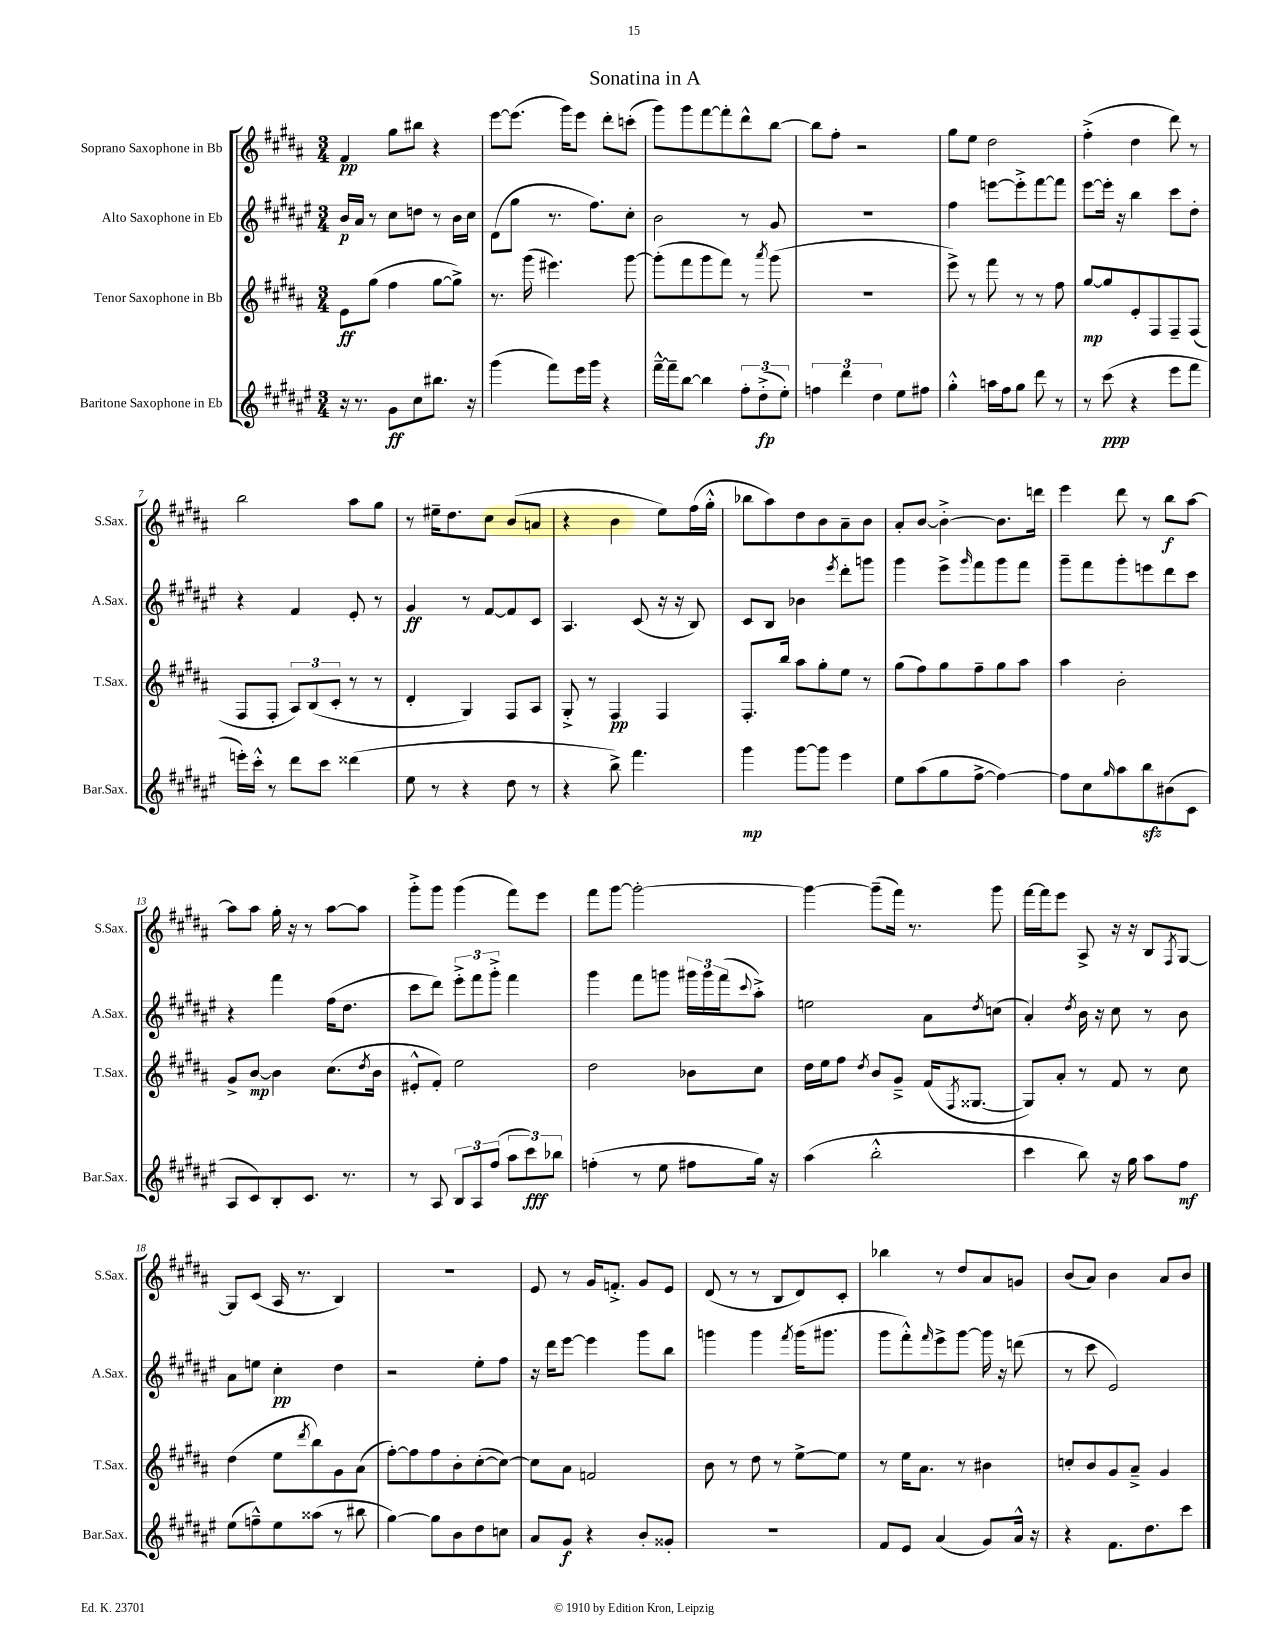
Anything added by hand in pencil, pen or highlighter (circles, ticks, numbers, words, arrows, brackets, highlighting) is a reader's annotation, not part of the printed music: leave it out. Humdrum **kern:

**kern	**dynam	**kern	**dynam	**kern	**dynam	**kern	**dynam
*part4	*part4	*part3	*part3	*part2	*part2	*part1	*part1
*staff4	*staff4	*staff3	*staff3	*staff2	*staff2	*staff1	*staff1
*I"Baritone Saxophone in Eb	*	*I"Tenor Saxophone in Bb	*	*I"Alto Saxophone in Eb	*	*I"Soprano Saxophone in Bb	*
*I'Bar.Sax.	*	*I'T.Sax.	*	*I'A.Sax.	*	*I'S.Sax.	*
*clefG2	*	*clefG2	*	*clefG2	*	*clefG2	*
*k[f#c#g#d#a#e#]	*	*k[f#c#g#d#a#]	*	*k[f#c#g#d#a#e#]	*	*k[f#c#g#d#a#]	*
*M3/4	*	*M3/4	*	*M3/4	*	*M3/4	*
=1	=1	=1	=1	=1	=1	=1	=1
16r	.	8e\L	ff	16b/LL	p	4f#/	pp
8.r	.	.	.	16a#/JJ	.	.	.
.	.	(8gg#\J	.	8r	.	.	.
8g#\L	ff	4ff#\	.	8cc#\L	.	8gg#\L	.
8cc#\	.	.	.	8ddn\J	.	8bb#X\J	.
8.bb#X\J	.	[8gg#\L	.	8r	.	4r	.
.	.	8gg#^\J])	.	16b\LL	.	.	.
16r	.	.	.	16cc#\JJ	.	.	.
=2	=2	=2	=2	=2	=2	=2	=2
(4ggg#\	.	8.r	.	(8d#\L	.	[8eee\L	.
.	.	.	.	8gg#\J	.	(8.eee\J]	.
.	.	(16ggg#\	.	.	.	.	.
8fff#\L)	.	4.eee#X\)	.	8.r	.	.	.
.	.	.	.	.	.	16ggg#\KL)	.
16eee#\L	.	.	.	.	.	8eee\J	.
16ggg#\JJ	.	.	.	8.ff#\L)	.	.	.
4r	.	.	.	.	.	8ddd#'\L	.
.	.	[8ggg#\	.	8cc#'\J	.	(8cccn'\J	.
=3	=3	=3	=3	=3	=3	=3	=3
[16fff#~^^\LL	.	(8ggg#'\L]	.	2b\	.	8ggg#\L)	.
16fff#~\J]	.	.	.	.	.	.	.
[8bb\J	.	8fff#\	.	.	.	8ggg#\	.
4bb\]	.	8ggg#\	.	.	.	[8fff#\	.
.	.	8fff#\J)	.	.	.	8fff#'\]	.
12ff#'\L	.	8r	.	8r	.	8ddd#^^\	.
(12dd#'^\	fp	.	.	.	.	.	.
.	.	8qaaa#/	.	.	.	.	.
.	.	(8ggg#\	.	8g#/	.	[8bb\J	.
12ee#'\J)	.	.	.	.	.	.	.
=4	=4	=4	=4	=4	=4	=4	=4
6ffn\	.	2.r	.	2.r	.	8bb\L]	.
.	.	.	.	.	.	8ff#'\J	.
6ddd#\	.	.	.	.	.	.	.
.	.	.	.	.	.	2r	.
6dd#\	.	.	.	.	.	.	.
8ee#\L	.	.	.	.	.	.	.
8ff#X\J	.	.	.	.	.	.	.
=5	=5	=5	=5	=5	=5	=5	=5
4gg#'^^\	.	8eee^\)	.	4ff#\	.	8gg#\L	.
.	.	8r	.	.	.	8ee\J	.
16aan\LL	.	8fff#\	.	[8eeen\L	.	2dd#\	.
16ff#\J	.	.	.	.	.	.	.
8gg#\J	.	8r	.	8eee'^\]	.	.	.
8ddd#\	.	8r	.	[8fff#\	.	.	.
8r	.	8ff#\	.	8fff#\J]	.	.	.
=6	=6	=6	=6	=6	=6	=6	=6
8r	.	[8gg#/L	mp	[8eee#\L	.	(4ff#'^\	.
(8ccc#\	ppp	8gg#/]	.	16eee#'\Jk]	.	.	.
.	.	.	.	16r	.	.	.
4r	.	8e'/	.	4bb\	.	4dd#\	.
.	.	8F#/	.	.	.	.	.
8eee#\L	.	8F#~/	.	8ccc#\L	.	8ddd#\)	.
8fff#\J	.	(8F#/J	.	8dd#'\J	.	8r	.
!!LO:LB:g=z
=7	=7	=7	=7	=7	=7	=7	=7
16eeen'\LL)	.	8F#/L	.	4r	.	2bb\	.
16ccc#'^^\JJ	.	.	.	.	.	.	.
8r	.	8F#'/J	.	.	.	.	.
8ddd#\L	.	12A#/L)	.	4f#/	.	.	.
.	.	(12B/	.	.	.	.	.
8ccc#\J	.	.	.	.	.	.	.
.	.	12c#'/J	.	.	.	.	.
(4ddd##X\	.	8r	.	8e#'/	.	8aa#\L	.
.	.	8r	.	8r	.	8gg#\J	.
=8	=8	=8	=8	=8	=8	=8	=8
8ee#\	.	4d#'/	.	4g#/	ff	8r	.
8r	.	.	.	.	.	16ee#X~\KL	.
.	.	.	.	.	.	8.dd#\	.
4r	.	4G#/)	.	8r	.	.	.
.	.	.	.	[8f#/L	.	8cc#\J	.
8dd#\	.	8F#/L	.	8f#/]	.	(8b/L	.
8r	.	8A#/J	.	8c#/J	.	8an/J	.
=9	=9	=9	=9	=9	=9	=9	=9
4r	.	8G#'^/	.	4.A#/	.	4r	.
.	.	8r	.	.	.	.	.
8bb^\)	.	4F#/	pp	.	.	4b\	.
4.fff#\	.	.	.	(8c#/	.	.	.
.	.	4F#/	.	16r	.	8ee\L)	.
.	.	.	.	16r	.	.	.
.	.	.	.	8B/)	.	(16ff#\L	.
.	.	.	.	.	.	16gg#'^^\JJ	.
=10	=10	=10	=10	=10	=10	=10	=10
4ggg#\	mp	8.F#'/L	.	8c#/L	.	8bb-X\L	.
.	.	.	.	8B/J	.	8aa#\)	.
.	.	16bb/Jk	.	.	.	.	.
[8ggg#\L	.	8aa#\L	.	4b-X\	.	8dd#\	.
8ggg#\J]	.	8gg#'\	.	.	.	8b\	.
.	.	.	.	8qeee#/	.	.	.
4eee#\	.	8ee\J	.	8ddd#'\L	.	8a#~\	.
.	.	8r	.	8gggn\J	.	8b\J	.
=11	=11	=11	=11	=11	=11	=11	=11
8ee#\L	.	(8gg#\L	.	4ggg#\	.	8a#'/L	.
(8aa#\	.	8ff#\)	.	.	.	[8b/J	.
8gg#\	.	8gg#\	.	8eee#^\L	.	4b'^\_	.
.	.	.	.	16qqggg#/	.	.	.
[8ff#^\J	.	8ff#~\	.	8fff#\	.	.	.
4ff#\_)	.	8gg#\	.	8ggg#\	.	8.b\L]	.
.	.	8aa#\J	.	8fff#\J	.	.	.
.	.	.	.	.	.	16dddn\Jk	.
=12	=12	=12	=12	=12	=12	=12	=12
8ff#\L]	.	4aa#\	.	8ggg#~\L	.	4eee\	.
8cc#\	.	.	.	8fff#\	.	.	.
16qqgg#/	.	.	.	.	.	.	.
8aa#\	.	2b'\	.	8ggg#'\	.	8ddd#\	.
8bbzz\	.	.	.	8eeen\	.	8r	.
(8b#X\	.	.	.	8ddd#\	.	8bb\L	f
8c#\J	.	.	.	8ccc#\J	.	[8aa#\J	.
!!LO:LB:g=z
=13	=13	=13	=13	=13	=13	=13	=13
8A#/L	.	8g#^/L	.	4r	.	8aa#\L]	.
8c#/)	.	[8b/J	mp	.	.	8aa#\J	.
8B'/	.	4b\]	.	4fff#\	.	16gg#'\	.
.	.	.	.	.	.	16r	.
8.c#/J	.	.	.	.	.	8r	.
.	.	(8.cc#\L	.	(16ff#\KL	.	[8aa#\L	.
8.r	.	.	.	8.dd#\J	.	.	.
.	.	.	.	.	.	8aa#\J]	.
.	.	8qdd#/	.	.	.	.	.
.	.	16b\Jk	.	.	.	.	.
=14	=14	=14	=14	=14	=14	=14	=14
8r	.	8e#X'^^/L	.	8ccc#\L	.	8ggg#'^\L	.
8A#/	.	8f#'/J)	.	8ddd#\J)	.	8ggg#\J	.
12B/L	.	2ee\	.	12eee#'^\L	.	(4ggg#\	.
12A#/	.	.	.	12fff#\	.	.	.
(12ff#/J	.	.	.	12ggg#'^\J	.	.	.
12aa#\L	.	.	.	4fff#\	.	8fff#\L)	.
12ccc#\)	fff	.	.	.	.	.	.
.	.	.	.	.	.	8eee\J	.
12bb-X\J	.	.	.	.	.	.	.
=15	=15	=15	=15	=15	=15	=15	=15
(4ffn'\	.	2dd#\	.	4ggg#\	.	8fff#\L	.
.	.	.	.	.	.	[8ggg#\J	.
8r	.	.	.	8fff#\L	.	2ggg#'\_	.
8ee#\	.	.	.	8gggn\J	.	.	.
8ff#X\L	.	8b-X\L	.	24ggg#X\LL	.	.	.
.	.	.	.	24ggg#\	.	.	.
.	.	.	.	(24fff#\J	.	.	.
.	.	.	.	8qqccc#/	.	.	.
16gg#\Jk)	.	8cc#\J	.	8aa#'^\J)	.	.	.
16r	.	.	.	.	.	.	.
=16	=16	=16	=16	=16	=16	=16	=16
(4aa#\	.	16dd#\LL	.	2een\	.	4ggg#\_	.
.	.	16ee\J	.	.	.	.	.
.	.	8ff#\J	.	.	.	.	.
.	.	8qdd#/	.	.	.	.	.
2bb'^^\	.	8b/L	.	.	.	(8ggg#~\L]	.
.	.	8g#~^/J	.	.	.	16fff#\Jk)	.
.	.	.	.	.	.	8.r	.
.	.	(16f#/KL	.	8a#\L	.	.	.
.	.	8qF#/	.	.	.	.	.
.	.	[8.G##X/J	.	.	.	.	.
.	.	.	.	8qdd#/	.	.	.
.	.	.	.	(8ccn\J	.	8ggg#\	.
=17	=17	=17	=17	=17	=17	=17	=17
4ccc#\	.	8G##/L])	.	4a#'/)	.	[16fff#\LL	.
.	.	.	.	.	.	16fff#\J]	.
.	.	8a#'/J	.	.	.	8eee\J	.
.	.	.	.	8qdd#/	.	.	.
8bb\)	.	8r	.	16b\	.	8A#^/	.
.	.	.	.	16r	.	.	.
16r	.	8f#/	.	8cc#\	.	16r	.
16gg#\	.	.	.	.	.	16r	.
8aa#\L	.	8r	.	8r	.	8B/L	.
.	.	.	.	.	.	8qF#/	.
8ff#\J	mf	8cc#\	.	8b\	.	[8G#/J	.
!!LO:LB:g=z
=18	=18	=18	=18	=18	=18	=18	=18
(8ee#\L	.	(4dd#\	.	8a#\L	.	8G#/L]	.
8ffn~^^\)	.	.	.	8een\J	.	(8c#/J	.
8ee#\	.	8ee\L	.	4cc#'\	pp	16A#/	.
.	.	.	.	.	.	8.r	.
.	.	8qddd#/	.	.	.	.	.
(8aa##X\J	.	8bb\)	.	.	.	.	.
8r	.	8g#\	.	4dd#\	.	4B/)	.
8bb#X\	.	(8a#\J	.	.	.	.	.
=19	=19	=19	=19	=19	=19	=19	=19
[4gg#\)	.	[8ff#'\L)	.	2r	.	2.r	.
.	.	8ff#\]	.	.	.	.	.
8gg#\L]	.	8ff#\	.	.	.	.	.
8b\	.	8b'\	.	.	.	.	.
8dd#\	.	([8cc#'\	.	8ee#'\L	.	.	.
8ccn\J	.	8cc#\J_)	.	8ff#\J	.	.	.
=20	=20	=20	=20	=20	=20	=20	=20
8a#/L	.	8cc#\L]	.	16r	.	8e/	.
.	.	.	.	16ddd#\KL	.	.	.
8g#/J	f	8a#\J	.	[8eee#\J	.	8r	.
4r	.	2fn/	.	4eee#\]	.	16g#/KL	.
.	.	.	.	.	.	8.fn'^/J	.
8b'/L	.	.	.	8ggg#\L	.	8g#/L	.
8g##X'/J	.	.	.	8bb\J	.	8e/J	.
=21	=21	=21	=21	=21	=21	=21	=21
2.r	.	8b\	.	4gggn\	.	(8d#/	.
.	.	8r	.	.	.	8r	.
.	.	8dd#\	.	4ggg\	.	8r	.
.	.	8r	.	.	.	8B/L	.
.	.	.	.	8qfff#/	.	.	.
.	.	[8ee^\L	.	(16ggg\KL	.	8d#/)	.
.	.	.	.	8.ggg#X\J	.	.	.
.	.	8ee\J]	.	.	.	8c#'/J	.
=22	=22	=22	=22	=22	=22	=22	=22
8f#/L	.	8r	.	8ggg#\L	.	4bb-X\	.
8e#/J	.	16ee\KL	.	8fff#'^^\)	.	.	.
.	.	8.a#\J	.	.	.	.	.
.	.	.	.	16qqfff#/	.	.	.
(4a#/	.	.	.	8eee#^\	.	8r	.
.	.	8r	.	[8ggg#\J	.	8dd#/L	.
8g#/L)	.	4b#X\	.	16ggg#\]	.	8a#/	.
.	.	.	.	16r	.	.	.
16a#^^/Jk	.	.	.	(8dddn\	.	8gn/J	.
16r	.	.	.	.	.	.	.
=23	=23	=23	=23	=23	=23	=23	=23
4r	.	8ccn'/L	.	8r	.	(8b/L	.
.	.	8b/	.	8ccc#\	.	8a#/J)	.
8.f#\L	.	8g#/	.	2e#/)	.	4b\	.
.	.	8a#~^/J	.	.	.	.	.
8.dd#\	.	.	.	.	.	.	.
.	.	4g#/	.	.	.	8a#/L	.
8ccc#\J	.	.	.	.	.	8b/J	.
==	==	==	==	==	==	==	==
*-	*-	*-	*-	*-	*-	*-	*-
